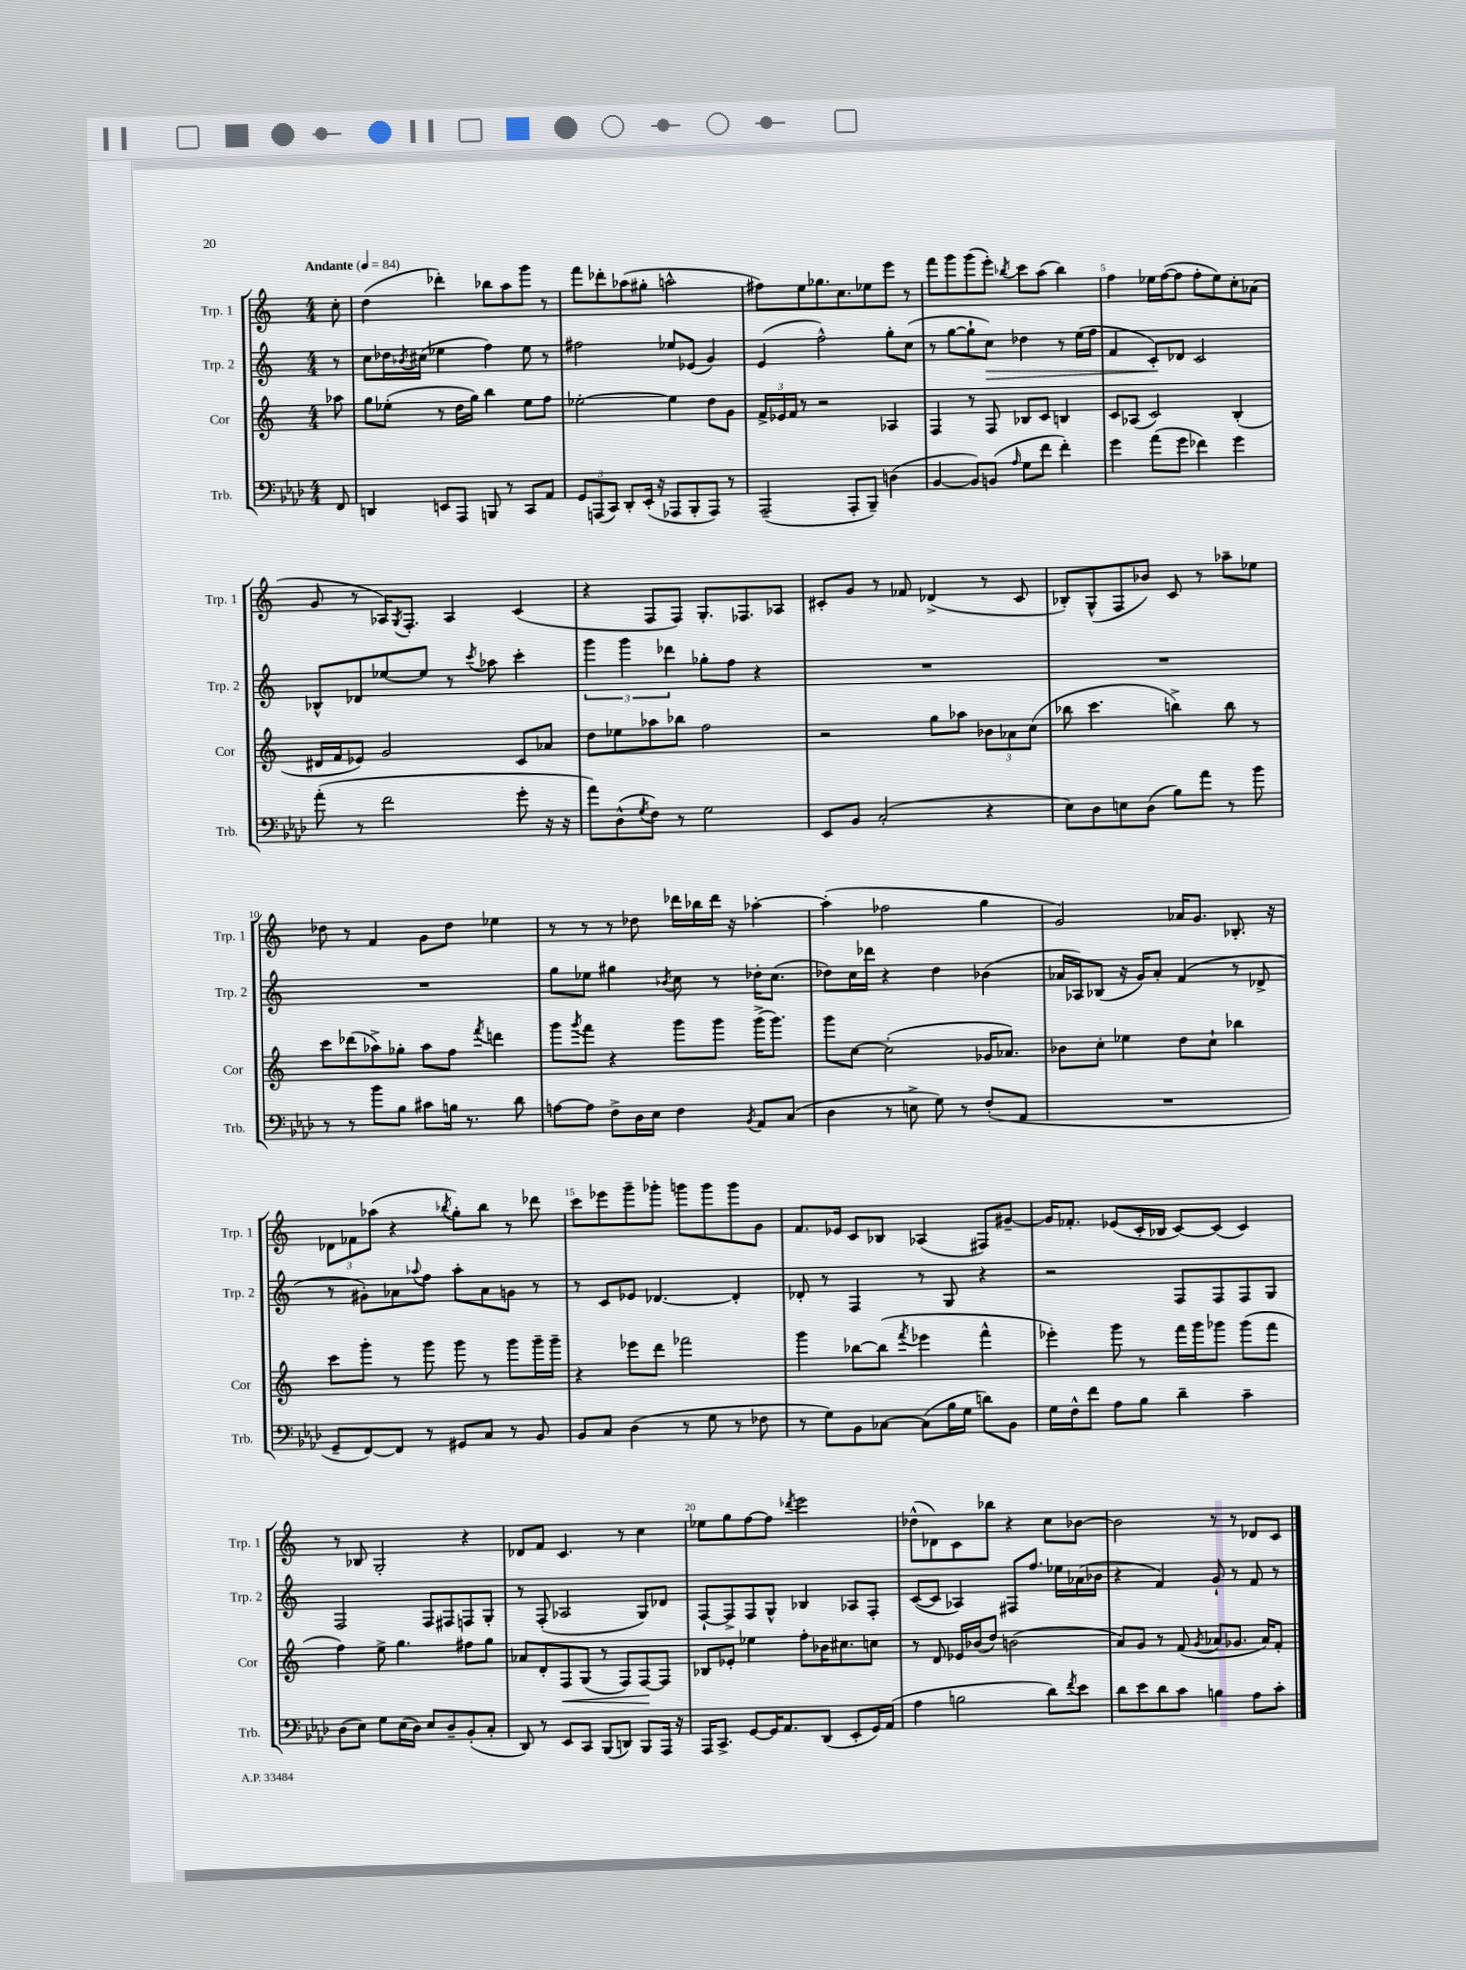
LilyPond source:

<<
\new StaffGroup <<
\new Staff = "s0" \with { instrumentName = "Trp. 1" shortInstrumentName = "Trp. 1" } {
    \clef treble \key c \major \numericTimeSignature \time 4/4 \partial 8 \tempo "Andante" 4 = 84
    c''8-. |
    d''4( des'''4-.) bes''8 a''8 g'''8 r8 |
    f'''8 des'''8-. aes''8( gis''8-. a''2-^ |
    fis''8) e''8 ges''8. c''8. ees''8 e'''8 r8 |
    f'''8 g'''8 g'''8( e'''8-.) \acciaccatura { bes''8 } c'''8 a''8( bes''4) |
    f''4 ees''16 f''16~( f''8 f''8-. ees''8) c''8-. aes'8( |
    g'8 r8 aes16) \acciaccatura { g8 } f8.-. aes4 c'4( |
    r4 f8 f8) g8.-. fes8. aes8 |
    cis'8-. g'8 r8 fes'8 des'4->( r8 cis'8 |
    bes8-.) g8-^( f8 bes'8) c'8 r8 aes''8-- ees''8 |
    des''8 r8 f'4 g'8 des''8 ees''4 |
    r8 r8 r8 des''8 des'''16 bes''16 des'''16 r16 aes''4~-. |
    aes''4-.( fes''2 g''4 |
    g'2) aes'16 g'8. bes8.-. r16 |
    \tuplet 3/2 { des'8 fes'8 aes''8( } r4 \acciaccatura { bes''8 } g''8-.) bes''8 r8 des'''8 |
    c'''8 ees'''8 g'''8-- ges'''8-. g'''8 g'''8 g'''8 g'8 |
    f'8. ees'16 c'8 bes8 aes4( fis8) gis'8~-- |
    gis'16 fes'8.-. ees'8( c'16-. bes16 c'8~) c'8( c'4) |
    r8 bes8 g2-. r4 |
    des'8 f'8 c'4. r8 c''4 |
    ees''8 g''8 f''8~ f''8 \acciaccatura { des'''8 } e'''2 |
    des''8-^( des'8) c'8 bes''8 r4 c''8 bes'8~ |
    bes'2 r8 r8 des'8 c'8 \bar "|." |
}
\new Staff = "s1" \with { instrumentName = "Trp. 2" shortInstrumentName = "Trp. 2" } {
    \clef treble \key c \major \numericTimeSignature \time 4/4 \partial 8
    r8 |
    c''8 des''16 \acciaccatura { bes'8 } cis''16( ees''4 f''4) ees''8 r8 |
    fis''2 ees''8 ees'8( g'4) |
    e'4( f''2-^) g''8-. c''8( |
    r8 g''8~ g''8-! c''8\>) des''4 r8 e''16( f''16 |
    f'4 c'8-.\!) des'8 c'2 |
    bes8-^ des'8 ees''8~ ees''8 r8 \acciaccatura { c'''8 } aes''8 c'''4-. |
    \tuplet 3/2 { g'''4 g'''4 des'''4 } ges''8-. f''8 r4 |
    R1 |
    R1 |
    R1 |
    g''8 ees''8 gis''4 \acciaccatura { bes'8 } c''8 r8 des''16-. c''8.( |
    des''8) c''16 des'''16 r4 des''4 bes'4( |
    aes'16 aes16) bes8( r16 g'16) aes'8-. f'4( r8 des'8-> |
    r8 gis'8-.) aes'8 \appoggiatura { aes''8 } f''8 aes''8-. aes'8 g'8 r8 |
    r8 c'8 ees'8 des'4.~ des'4-. |
    des'8-. r8 f4 r8 g8 r4 |
    r2 f8 f8 f8 g8 |
    f2 f8 fis8 f8 g8-. |
    r8 f8-.( aes2 g8) des'8 |
    f8~-! f8-> f8 g8-^ bes4 aes8 f8-. |
    c'8~( c'8 aes4) fis8 f''8. ees''16 aes'16( bes'16 |
    r4 f'4) g'8-! r8 f'8 r8 \bar "|." |
}
\new Staff = "s2" \with { instrumentName = "Cor" shortInstrumentName = "Cor" } {
    \clef treble \key c \major \numericTimeSignature \time 4/4 \partial 8
    aes''8 |
    g''8 ees''8-.( r8 d''16 g''16) b''4 ees''8 f''8 |
    ees''2~-. ees''4 d''8 g'8 |
    \tuplet 3/2 { f'16-> ees'16 f'16 } r8 r2 aes4 |
    f4 r8 f8 bes8 c'8 b4 |
    c'8 aes8( c'2) b4-.( |
    dis'16 f'16 ees'8) g'2 c'8 aes'8 |
    d''8 ees''8 aes''8 bes''8 f''2 |
    r2 g''8 aes''8 \tuplet 3/2 { bes'8 aes'8 c''8( } |
    bes''8 c'''4. b''4->) b''8 r8 |
    c'''8 des'''8( aes''8->) ges''8-. aes''8 f''8 \acciaccatura { f'''8 } d'''4 |
    g'''8 \acciaccatura { g'''8 } f'''8 r4 g'''8 g'''8 g'''16->( g'''8.) |
    g'''8 c''8~ c''2-.( ges'16 aes'8.) |
    bes'8 c''8-. ees''4 d''8 c''8-! bes''4 |
    c'''8 g'''8-. r8 g'''8 g'''8 r8 g'''8 g'''16-- g'''16-- |
    r4 ees'''8 d'''8 fes'''2 |
    g'''4 bes''8~ bes''8( \acciaccatura { f'''8 } ees'''4 f'''4-^ |
    ees'''4-.) g'''8 r8 f'''16 g'''16 ges'''8 ges'''8( f'''8 |
    f''4) e''8-> g''4. fis''8 g''8 |
    aes'8 d'8-. f8\< g8( r8 f8) f8~\! f8 |
    bes8 ees'8-. ees''4 f''8-. bes'16 cis''8. c''8 |
    r8 d'8 ees'16 bes'16( d''8) b'2( |
    a'8) g'8 r8 f'8( \acciaccatura { g'8 } aes'8 ges'8. aes'16) f'8-. \bar "|." |
}
\new Staff = "s3" \with { instrumentName = "Trb." shortInstrumentName = "Trb." } {
    \clef bass \key aes \major \numericTimeSignature \time 4/4 \partial 8
    f,8 |
    d,4 e,8 aes,,8 b,,8 r8 c,8 aes,8 |
    \tuplet 3/2 { g,8 a,,8( c,8) } des,8-. ees,16-.( r16 aes,,8 bes,,8-. aes,,8) r8 |
    aes,,2--( aes,,8-. bes,,8--) d4( |
    bes,4~ bes,8) b,8( \grace { aes16 } g8 f'8 f'4-.) |
    g'4 aes'8( g'8 fes'4) g'4 |
    aes'8-.( r8 f'2 g'8-. r16 r16 |
    aes'8) des8-^( \acciaccatura { g8 } f8) r8 g2 |
    ees,8 bes,8 c2-.( r4 |
    ees8) des8 e8 des8( bes8) aes'8 r8 bes'8 |
    r8 r8 bes'8 bes8 cis'8 b16 r8. des'8 |
    a8~ a8 f8-> des16 ees16 f4 \acciaccatura { bes,8 } aes,8 c8( |
    des4 r8 e8-> g8) r8 f8-.( aes,8 |
    R1 |
    g,8-- f,8~) f,8 r8 gis,8 c8 r8 bes,8 |
    bes,8 c8 des4( r8 g8 r8 fes8 |
    r8 g8) bes,8 ces8~ ces8( bes16 g16 d'8) bes,8 |
    g16 f16-^ f'8 aes8 bes8 des'4-- c'4-- |
    des8( ees8) g8 ees16( des16) ees8 des8-- bes,8-.( c8-. |
    des,8) r8 ees,8 c,8 bes,,8( d,8) bes,,8 aes,,16 r16 |
    aes,,16 c,8.-> g,8~ g,16 aes,8. des,8( ees,8-. g,16) aes,16( |
    aes4 b2 des'8) \acciaccatura { f'8 } ees'8 |
    des'8 ees'8 des'8 c'8 b4 aes8 c'8-. \bar "|." |
}
>>
>>
\layout { \context { \Score \override BarNumber.break-visibility = ##(#f #t #t) barNumberVisibility = #(every-nth-bar-number-visible 5) } }
